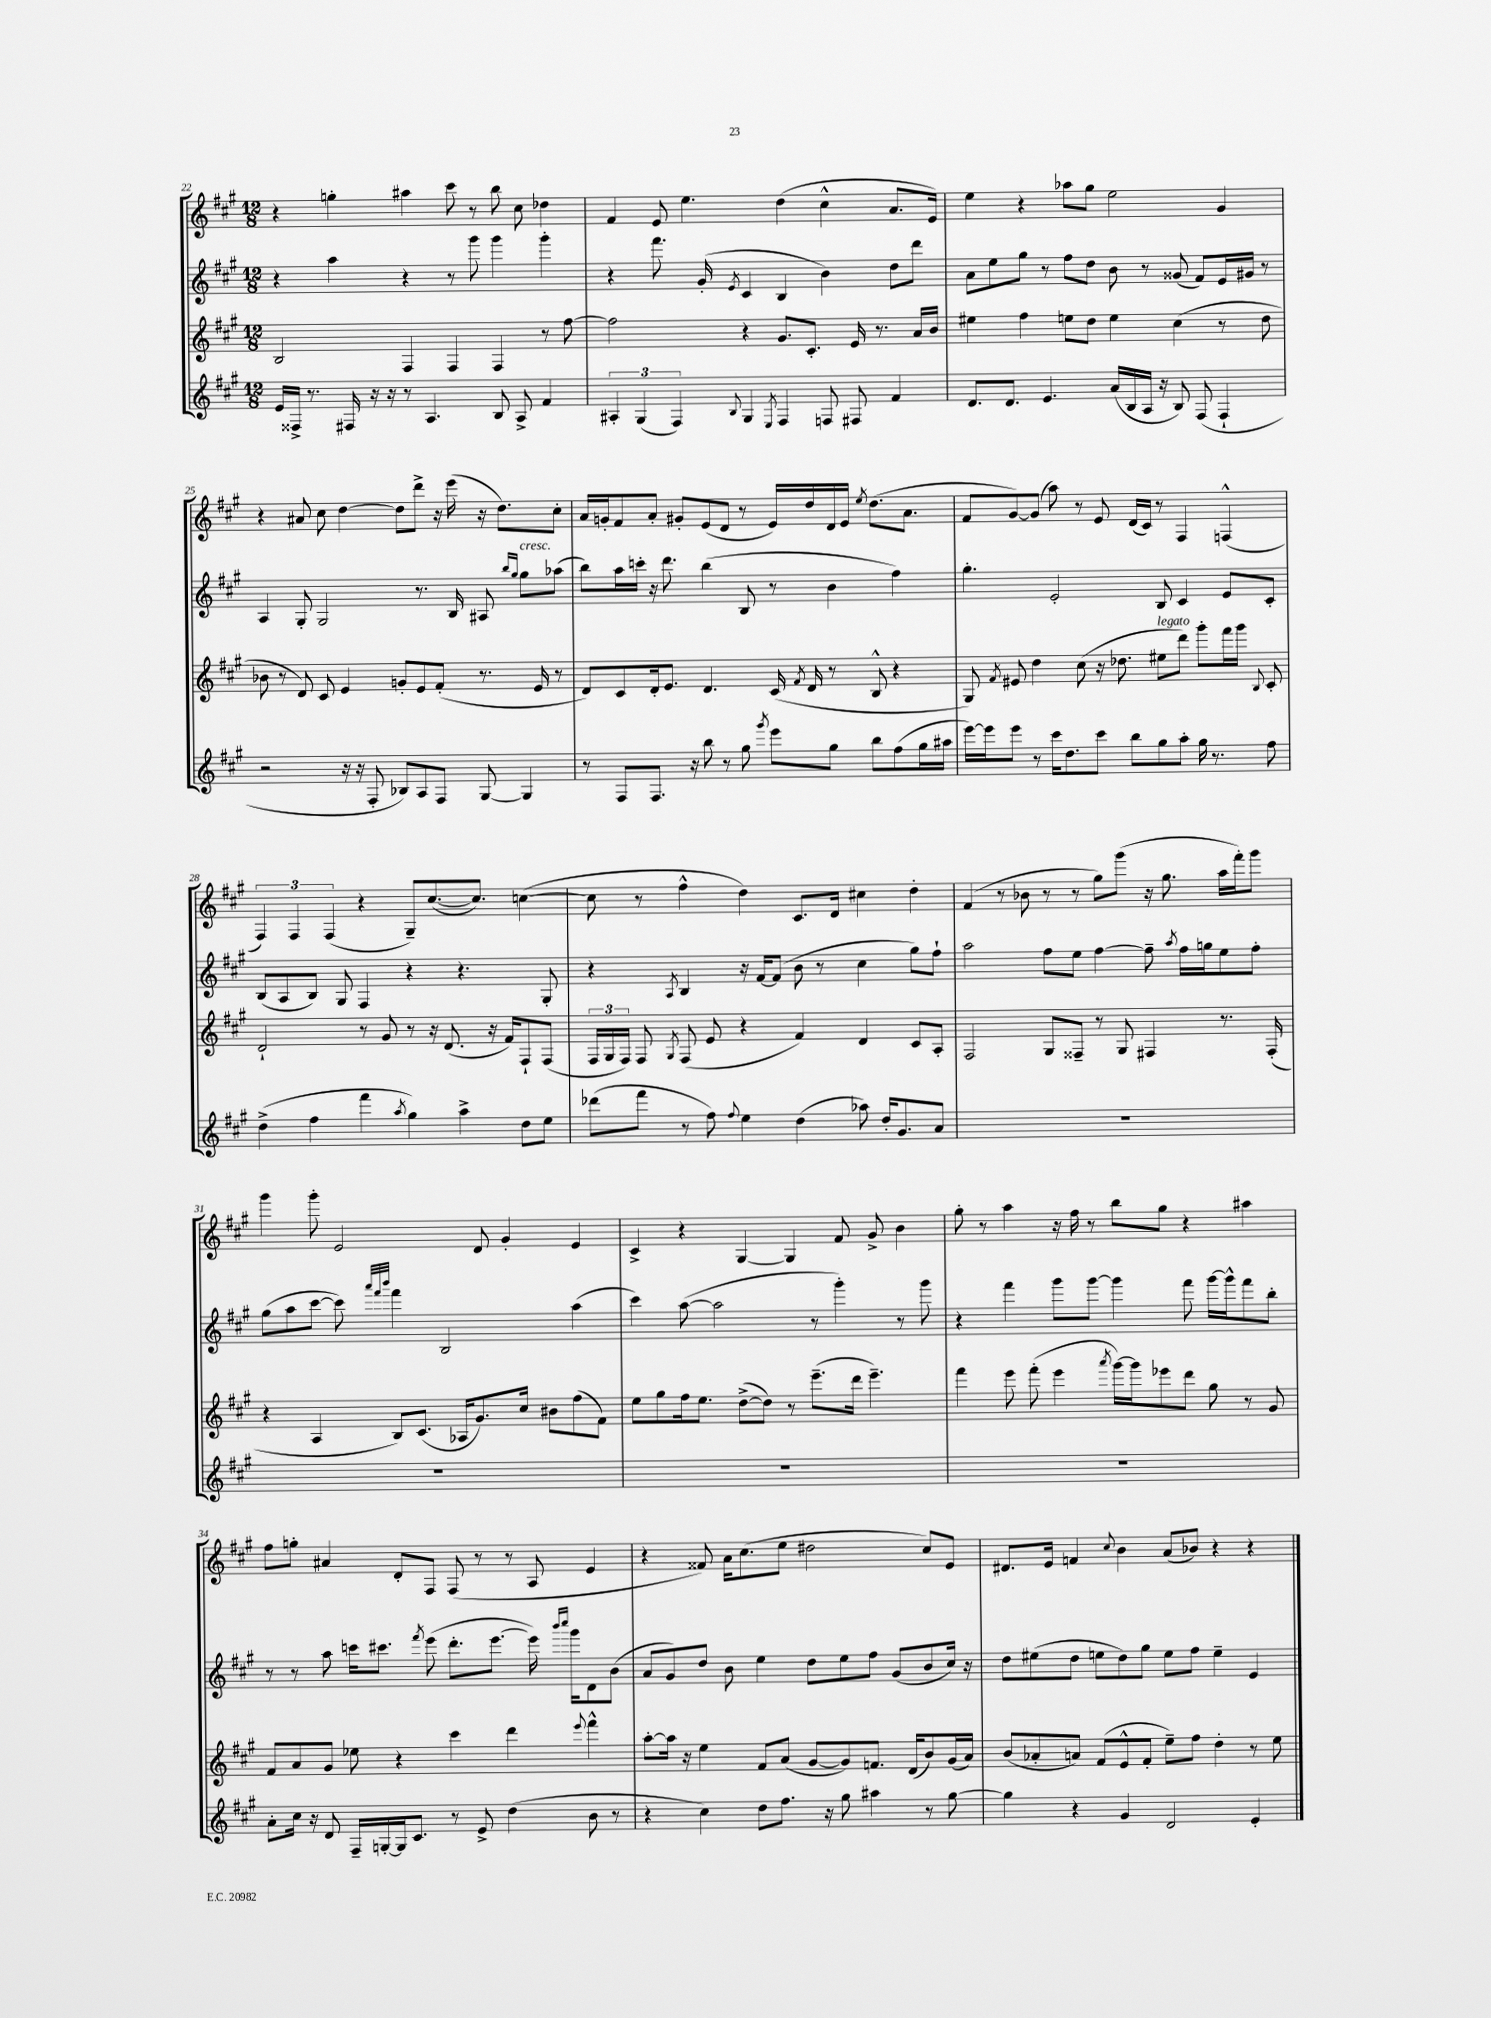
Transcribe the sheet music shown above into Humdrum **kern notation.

**kern	**kern	**kern	**kern
*staff4	*staff3	*staff2	*staff1
*clefG2	*clefG2	*clefG2	*clefG2
*k[f#c#g#]	*k[f#c#g#]	*k[f#c#g#]	*k[f#c#g#]
*M12/8	*M12/8	*M12/8	*M12/8
16e	2B	4r	4r
16F##^	.	.	.
8.r	.	.	.
.	.	4aa	4gg'
16F#	.	.	.
16r	.	.	.
16r	.	.	.
8r	4F#	4r	4aa#
4.A	.	.	.
.	4F#	8r	8ccc#
.	.	8ggg#	8r
8B	4F#	4ggg#	8bb
8A^	.	.	8cc#
4f#	8r	4ggg#'	4dd-
.	[8ff#	.	.
=	=	=	=
6A#'	2ff#]	4r	4f#
(6G#	.	.	.
.	.	8.fff#	8e
6F#)	.	.	.
.	.	.	4.ee
.	.	(16g#'	.
8qqB	.	8qe	.
4G#	4r	4c#	.
8qE	.	.	.
4F#	8.g#	4B	(4dd
.	8.c#'	.	.
8F	.	4b)	4cc#^^
8F#	16e	.	.
.	8.r	.	.
4f#	.	8dd	8.a
.	16a	8ddd	.
.	16b	.	16e)
=	=	=	=
8.d	4ee#	8a	4ee
.	.	8ee	.
8.d	.	.	.
.	4ff#	8gg#	4r
4.e	.	8r	.
.	8ee	8ff#	8aa-
.	8dd	8dd	8gg#
(16a	4ee	8b	2ee
16B	.	.	.
16A	.	8r	.
16r	.	.	.
8B)	(4cc#	(8g##	.
(8F#	.	8f#)	.
4F#`	8r	16e	4g#
.	.	16g#	.
.	8dd	8r	.
=	=	=	=
2r	8b-	4A	4r
.	8r	.	.
.	8d)	8G#'	8a#
.	8c#	2G#	8cc#
16r	4e	.	[4dd
16r	.	.	.
8F#'	.	.	.
8B-)	8g'	.	8dd]
8A	8e	8.r	8ddd^
8F#	(8f#'	.	16r
.	.	16B	(16eee
[8G#	8.r	8A#	16r
.	.	.	8.dd)
.	.	16qqbb	.
.	.	16qqgg#	.
4G#]	.	8gg#	.
.	16e	.	.
.	8r	(8aa-	8cc#'
=	=	=	=
8r	8d)	8bb)	16a
.	.	.	16g'
8F#	8c#	16aa	8f#
.	.	16ccc'	.
8.F#	16d'	16r	8a'
.	8.e	8.ddd	.
.	.	.	8g#'
16r	.	.	.
8bb	4.d	(4bb	(8e
8r	.	.	8d
8gg#	.	8B	8r
8qggg#	.	.	.
8eee	(16c#	8r	16e)
.	8qf#	.	.
.	16d	.	16dd
8gg#	8r	4b	16d
.	.	.	16e
.	.	.	8qee
8bb	8B^^	.	(8.dd
(8ff#	4r	4ff#)	.
.	.	.	8.a
16gg#	.	.	.
16aa#	.	.	.
=	=	=	=
[16eee)	8G#)	4.gg#'	8f#
16eee]	.	.	.
.	8qf#	.	.
8eee	8e#	.	[8g#)
8r	4dd	.	(8g#]
16ccc#	.	2e'	8aa)
8.dd	.	.	.
.	(8cc#	.	8r
8ccc#	16r	.	8e
.	8.dd-	.	.
8bb	.	.	(16d
.	.	.	16c#)
8gg#	8ee#	8B	8r
8aa'	8ddd)	4c#	4F#
16gg#	8ggg#'	.	.
8.r	.	.	.
.	16fff#	8e	(4F^^
.	16ggg#	.	.
.	8qqB	.	.
8ff#	8c#'	8c#'	.
=	=	=	=
(4dd^	2d`	(8B	6F#)
.	.	8A	.
.	.	.	6F#
4ff#	.	8B)	.
.	.	.	(6F#
.	.	8G#	.
4fff#	8r	4F#	4r
.	8g#	.	.
8qaa	.	.	.
4gg#)	8r	4r	8G#~)
.	16r	.	([8.cc#
.	(8.d	.	.
4aa^	.	4.r	.
.	.	.	8.cc#])
.	16r	.	.
.	16f#)	.	.
8dd	8F#`	.	([4cc
8ee	(8F#	8G#'	.
=	=	=	=
(8ddd-	24F#	4r	8cc]
.	24G#	.	.
.	24F#)	.	.
8fff#	8F#	.	8r
.	8qG#	8qA	.
8r	(8F#	4B	4ff#^^
8ff#)	8e	.	.
8qqff#	.	.	.
4ee	4r	16r	4dd)
.	.	[16f#	.
.	.	(8f#]	.
(4dd	4f#)	8b	8.c#
.	.	8r	.
.	.	.	16d
8aa-)	4d	4cc#	4cc#
16dd'	.	.	.
8.g#	.	.	.
.	8c#	8gg#)	4dd'
8a	8A'	8ff#`	.
=	=	=	=
1.r	2F#	2aa	(4f#
.	.	.	8r
.	.	.	8b-
.	8G#	8ff#	8r
.	8F##~	8ee	8r
.	8r	[4ff#	8gg#)
.	8G#	.	(8ggg#
.	4F#	8ff#~]	16r
.	.	.	8.gg#
.	.	8qaa	.
.	.	16ff#	.
.	.	16gg	.
.	8.r	8ee	16aa
.	.	.	16fff#')
.	.	8ff#'	8ggg#
.	(16F#'	.	.
=	=	=	=
1.r	4r	(8gg#	4ggg#
.	.	8aa	.
.	4A	[8ccc#	8ggg#'
.	.	8ccc#])	2e
.	.	32qqaaa	.
.	.	32qqfff#	.
.	.	32qqbbb	.
.	8B)	4fff#	.
.	(8.c#	.	.
.	.	2B	.
.	16A-	.	.
.	8.g#)	.	8d
.	.	.	4g#'
.	16cc#	.	.
.	8b#	.	.
.	(8ff#	(4aa	4e
.	8f#)	.	.
=	=	=	=
1.r	8ee	4ccc#)	4c#^
.	8gg#	.	.
.	16ff#	([8aa	4r
.	8.ee	.	.
.	.	2aa]	.
.	([8dd^	.	[4G#
.	8dd])	.	.
.	8r	.	4G#]
.	(8.eee~	8r	.
.	.	4ggg#')	8f#
.	16ddd	.	.
.	4.eee~)	.	8g#^
.	.	8r	4b
.	.	8ggg#	.
=	=	=	=
1.r	4fff#	4r	8gg#'
.	.	.	8r
.	8eee	4fff#	4aa
.	(8fff#'	.	.
.	4eee	8ggg#	16r
.	.	.	16ff#
.	.	[8ggg#	8r
.	8qaaa	.	.
.	[16ggg#)	4ggg#]	8bb
.	16ggg#]	.	.
.	8eee-	.	8gg#
.	8ddd	8fff#	4r
.	8gg#	[16ggg#	.
.	.	16ggg#^^]	.
.	8r	8fff#	4aa#
.	8g#	8bb'	.
=	=	=	=
8a'	8f#	8r	8ff#
16cc#	8a	8r	8gg'
16r	.	.	.
8d	8g#	8aa	4a#
16F#~	8ee-	16ccc	.
[16G'	.	8.ccc#	.
16G]	4r	.	8d'
8.c#	.	.	.
.	.	8qfff#	.
.	.	(8eee	8F#
8r	4ccc#	8.ddd'	(8F#
8e^	.	.	8r
.	.	[8.eee	.
(4dd	4ddd	.	8r
.	.	16eee])	8A
.	.	16qqbbb	.
.	.	16qqcccc#	.
.	.	16ggg#	.
.	8qqeee	.	.
8b	4fff#^^	8d	4e
8r	.	(8b	.
=	=	=	=
4r	[8aa'	8a	4r
.	16aa]	8g#)	.
.	16r	.	.
4cc#)	4ee	8dd	8f##)
.	.	8b	16a
.	.	.	(8.cc#
8dd	8f#	4ee	.
8.ff#	(8a	.	8ee
.	[8g#	8dd	2dd#
16r	.	.	.
8gg#	8g#])	8ee	.
4aa#	8.f	8ff#	.
.	.	(8g#	.
.	(16d	.	.
8r	8b)	8b	8cc#)
[8gg#	(16g#	16cc#)	8e
.	16a)	16r	.
=	=	=	=
4gg#]	(8b	8dd	8.d#
.	8a-'	(8ee#	.
.	.	.	16e
4r	8a)	8dd	4f
.	(8f#	8ee	.
.	.	.	8qqcc#
4g#	8e^^	8dd)	4b
.	8f#'	8gg#	.
2d	8ee~)	8ee	(8a
.	8ff#	8ff#	8b-)
.	4dd'	4ee~	4r
4e'	8r	4e	4r
.	8ee	.	.
==	==	==	==
*-	*-	*-	*-
